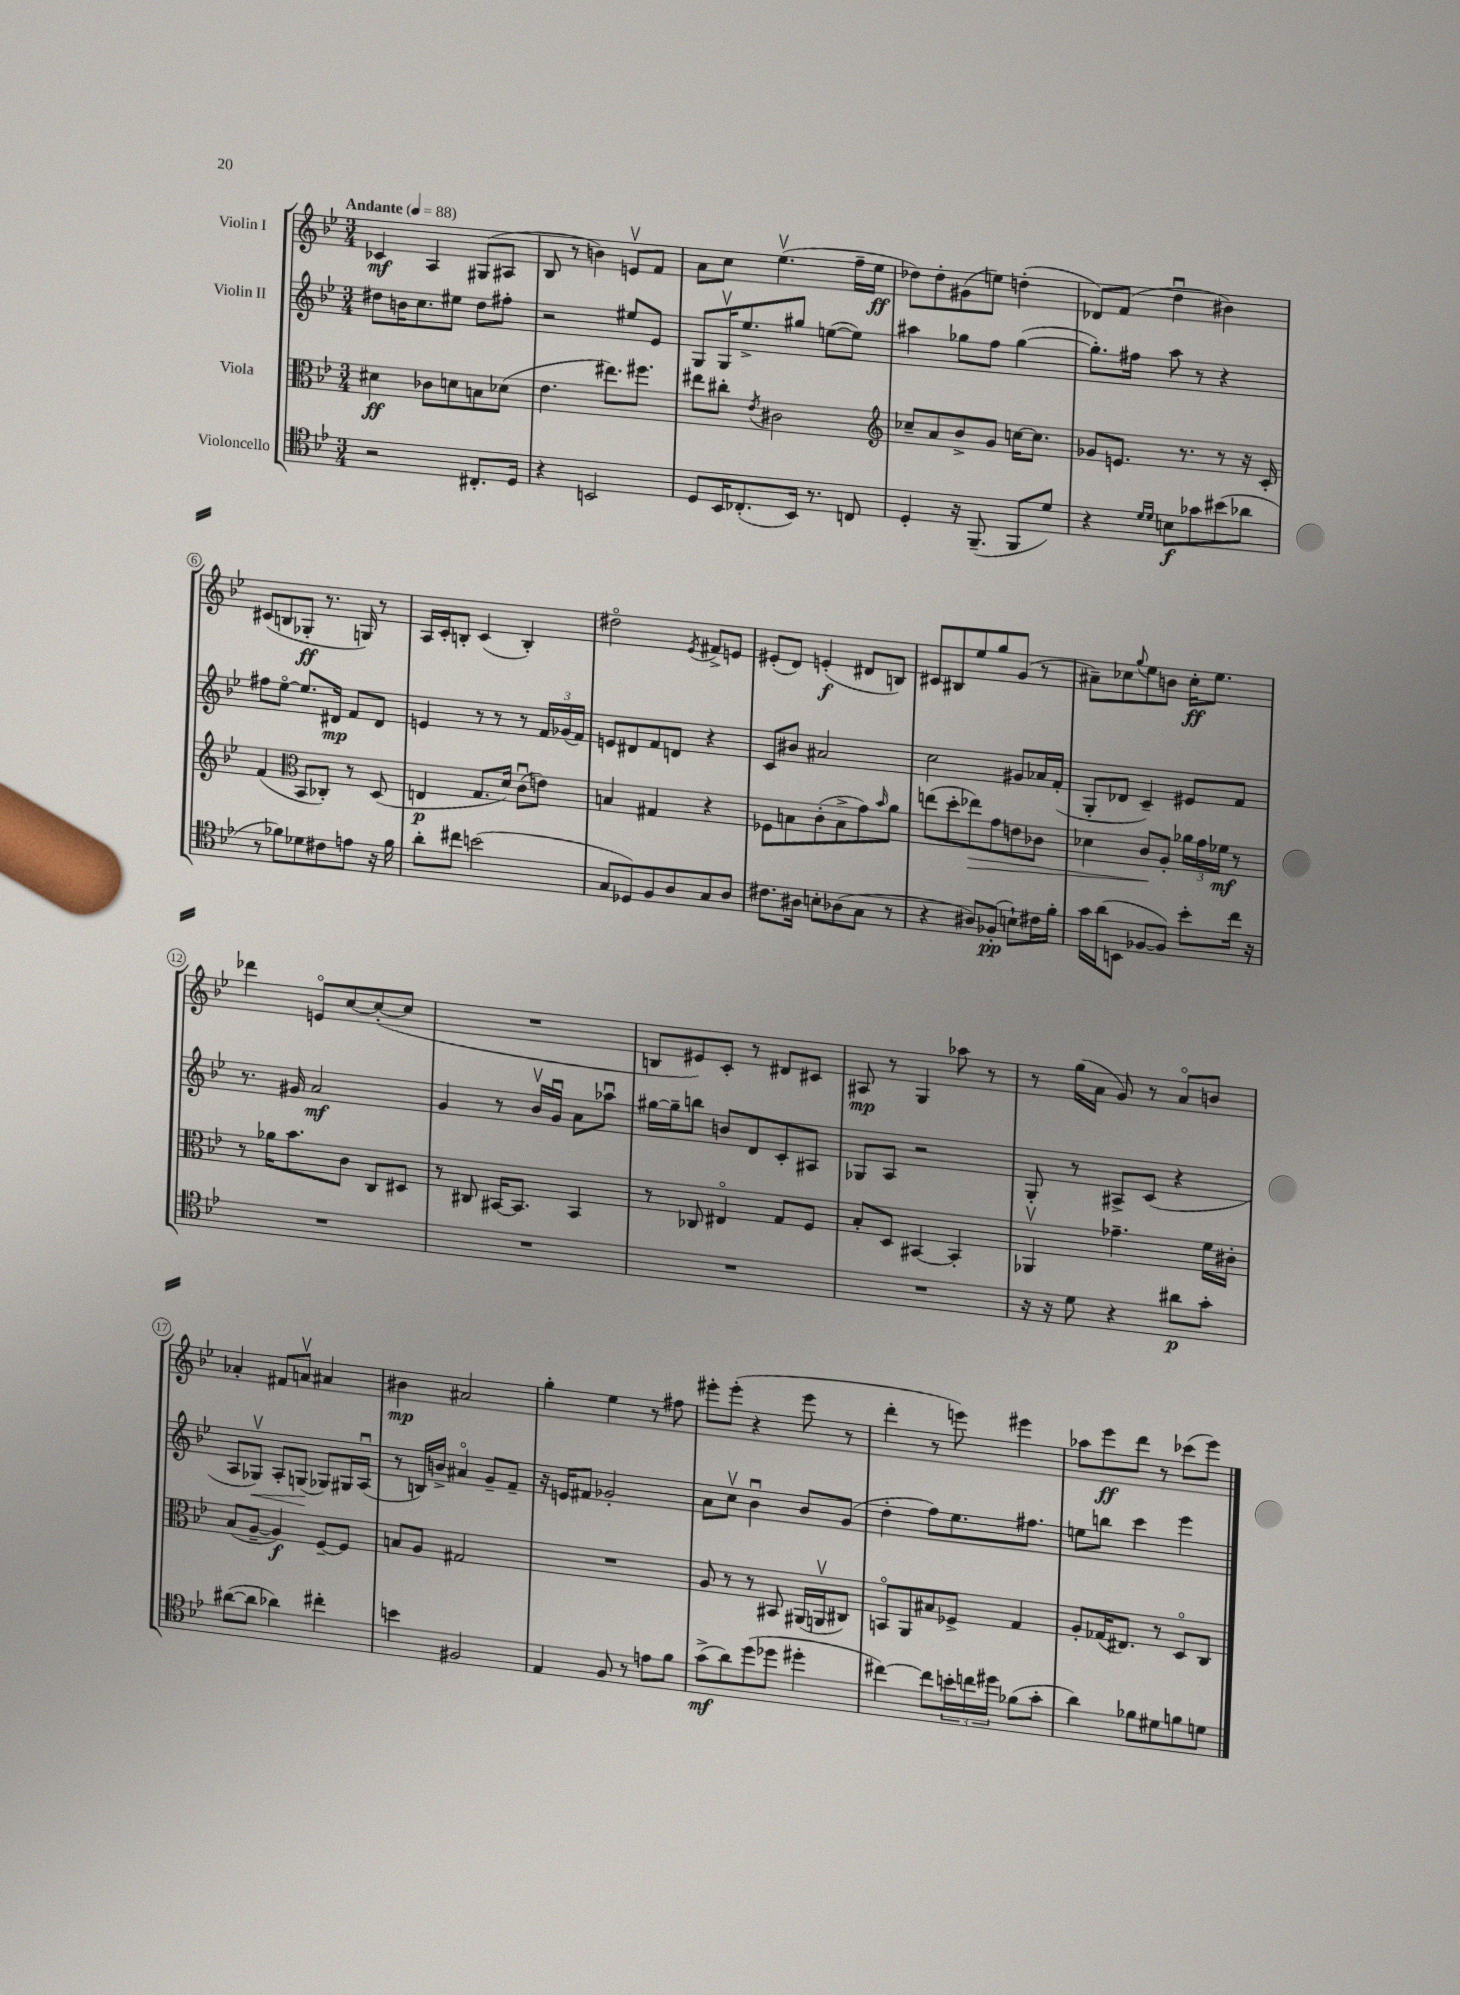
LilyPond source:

<<
\new StaffGroup <<
\new Staff = "s0" \with { instrumentName = "Violin I" } {
    \clef treble \key bes \major \numericTimeSignature \time 3/4 \tempo "Andante" 4 = 88
    ces'4\mf a4 gis8( ais8 |
    bes8 r8 b'4) e'8\upbow f'8 |
    a'8 c''8 ees''4.\upbow( f''16-- ees''16\ff |
    des''8) des''8-. gis'8( e''8) d''4-.( |
    des'8) f'8( d''4\downbow bis'4) |
    cis'8( b8 ges8-.\ff r8. g16) r8 |
    a16 c'16-. b8-. c'4( b4-.) |
    dis''2\flageolet \acciaccatura { ees'8 } fis'8-> e'8 |
    eis'8-.( d'8) e'4-.\f( dis'8 b8) |
    cis'8 bis8 ees''8 g''8 g'8( r8 |
    ais'8--) ces''8 \appoggiatura { g''8 } ees''8 b'8 ces''16-.\ff ees''8. |
    des'''4 e'8\flageolet c''8~ c''8~-.( c''8 |
    R2. |
    b8 eis'8) c'8-. r8 dis'8 cis'8 |
    ais8\mp r8 g4 aes''8 r8 |
    r8 g''16( a'16 g'8) r8 a'8\flageolet b'8 |
    aes'4-. fis'8 a'8\upbow ais'4 |
    bis'4\mp ais'2 |
    g''4-. ees''4 r8 fis''8 |
    eis'''8-. eis'''8-.( r4 eis'''8 r8 |
    d'''4-. r8 e'''8) eis'''4 |
    aes''8 ees'''8\ff d'''8 r8 ces'''8( ees'''8) \bar "|." |
}
\new Staff = "s1" \with { instrumentName = "Violin II" } {
    \clef treble \key bes \major \numericTimeSignature \time 3/4
    dis''8 b'16 c''8. eis''8 dis''8 fis''8-. |
    r2 eis''8 ees'8 |
    g8 g16\upbow ees''8.-> gis''8 e''8~( e''8) |
    ais''4 ges''8 f''8 ges''4~( |
    ges''8.-.) fis''16 a''8 r8 r4 |
    fis''8 ees''8~\flageolet ees''8. dis'16\mp f'8 dis'8 |
    e'4 r8 r8 r8 \tuplet 3/2 { f'16 ges'16( f'16) } |
    e'8 dis'8 f'8 d'8 r4 |
    c'8 bis'8 ais'2 |
    c''2 gis'8 aes'16 f'16-.( |
    g8-. des'8 c'4--) eis'8 f'8 |
    r8. gis'16 a'2\mf |
    g'4 r8 bes'16\upbow g'16\downbow a'8 aes''8\downbow |
    gis''16~ gis''16-- b''8 b'8 d'8 c'8-. ais8 |
    ges8 a8 r2 |
    g8-. r8 ais8-> c'8( r4 |
    a8 ges8\upbow\<) a8-. g8\!( ges8) gis16 a16\downbow( |
    r8 b16) b'16-> ais'4\flageolet g'8-- f'8-- |
    r16 e'16 fis'8 ges'2-. |
    a'8 c''8\upbow bes'4\downbow bes'8 g'8( |
    d''4-. f''8) ees''8. fis''8. |
    e''8 b''8 c'''4 ees'''4 \bar "|." |
}
\new Staff = "s2" \with { instrumentName = "Viola" } {
    \clef alto \key bes \major \numericTimeSignature \time 3/4
    dis'4\ff ces'8 d'8 b8 des'8( |
    ees'4. eis''8.) fis''8. |
    eis''8 cis''8-. \acciaccatura { ees'8 } cis'2 |
    \clef treble ces''8-- a'8 bes'8-> g'8 c''16~ c''8. |
    ges'8 e'8. r8. r8 r16 c'16-. |
    f'4( \clef alto bes,8 ces8-.) r8 d8( |
    e4\p g8. d'16) c'8\downbow( e'8) |
    b4 gis4 r4 |
    fes8 b8 c'8-.( b8-> g'8) \grace { bes'16 } a'8 |
    e''8( d''8-. ees''8\>) g'8 e'8 ces'8 |
    des'4 c'8\! a8-. \tuplet 3/2 { aes'16 g'16 fes'16\mf } r8 |
    r8 aes'16 bes'8. c'8 c8 dis8 |
    r8 cis8 bis,16~ bis,8. bis,4 |
    r8 ces8 eis4\flageolet g8 f8 |
    bes8-. d8 bis,4~ bis,4-. |
    aes,4\upbow ges'4.-- f'16 cis'16-. |
    bes8( a8~-- a4\f) f8~-- f8 |
    b8 a8 gis2 |
    R2. |
    a8 r8 r8 bis,8 ais,16( a,16\upbow cis8) |
    b,8\flageolet a,8 bis8 fes8-> g4 |
    a8-. ges16( eis8.) r8 d8\flageolet c8 \bar "|." |
}
\new Staff = "s3" \with { instrumentName = "Violoncello" } {
    \clef tenor \key bes \major \numericTimeSignature \time 3/4
    r2 cis8.-. d16 |
    r4 b,2 |
    d8 bes,16 ces8.-.( bes,16) r8. c8 |
    d4-. r16 f,8.--( f,8 d'8) |
    r4 \grace { d'16 d'16 } b8\f ges'8 bis'8( aes'8 |
    r8 fes'8) des'8 cis'8 e'8 r16 fes'16 |
    a'8-. cis''8 b'2( |
    g8 des8) f8 a8 g8 a8 |
    cis'8. ais16 b8-. aes8( g8 r8 |
    r4 ais8) fes8-.\pp( b8-!) cis'16 f'16-. |
    g'16 a'16( b,8 fes8~ fes8) bes'8-. c''16 r16 |
    R2. |
    R2. |
    R2. |
    R2. |
    r16 r16 d'8 r4 ais'8\p g'8-. |
    ais'8~( ais'8 aes'4) cis''4-. |
    b'4 fis2 |
    ees4 f8 r8 e'8 f'8 |
    g'8->\mf( a'8) d''8( des''8 dis''4-. |
    cis''4~) cis''8 \tuplet 3/2 { b'16-. c''16 dis''16 } fes'8( g'8-. |
    a'4) fes'8 dis'8 f'8 d'8 \bar "|." |
}
>>
>>
\layout { \context { \Score \override BarNumber.stencil = #(make-stencil-circler 0.1 0.3 ly:text-interface::print) } }
